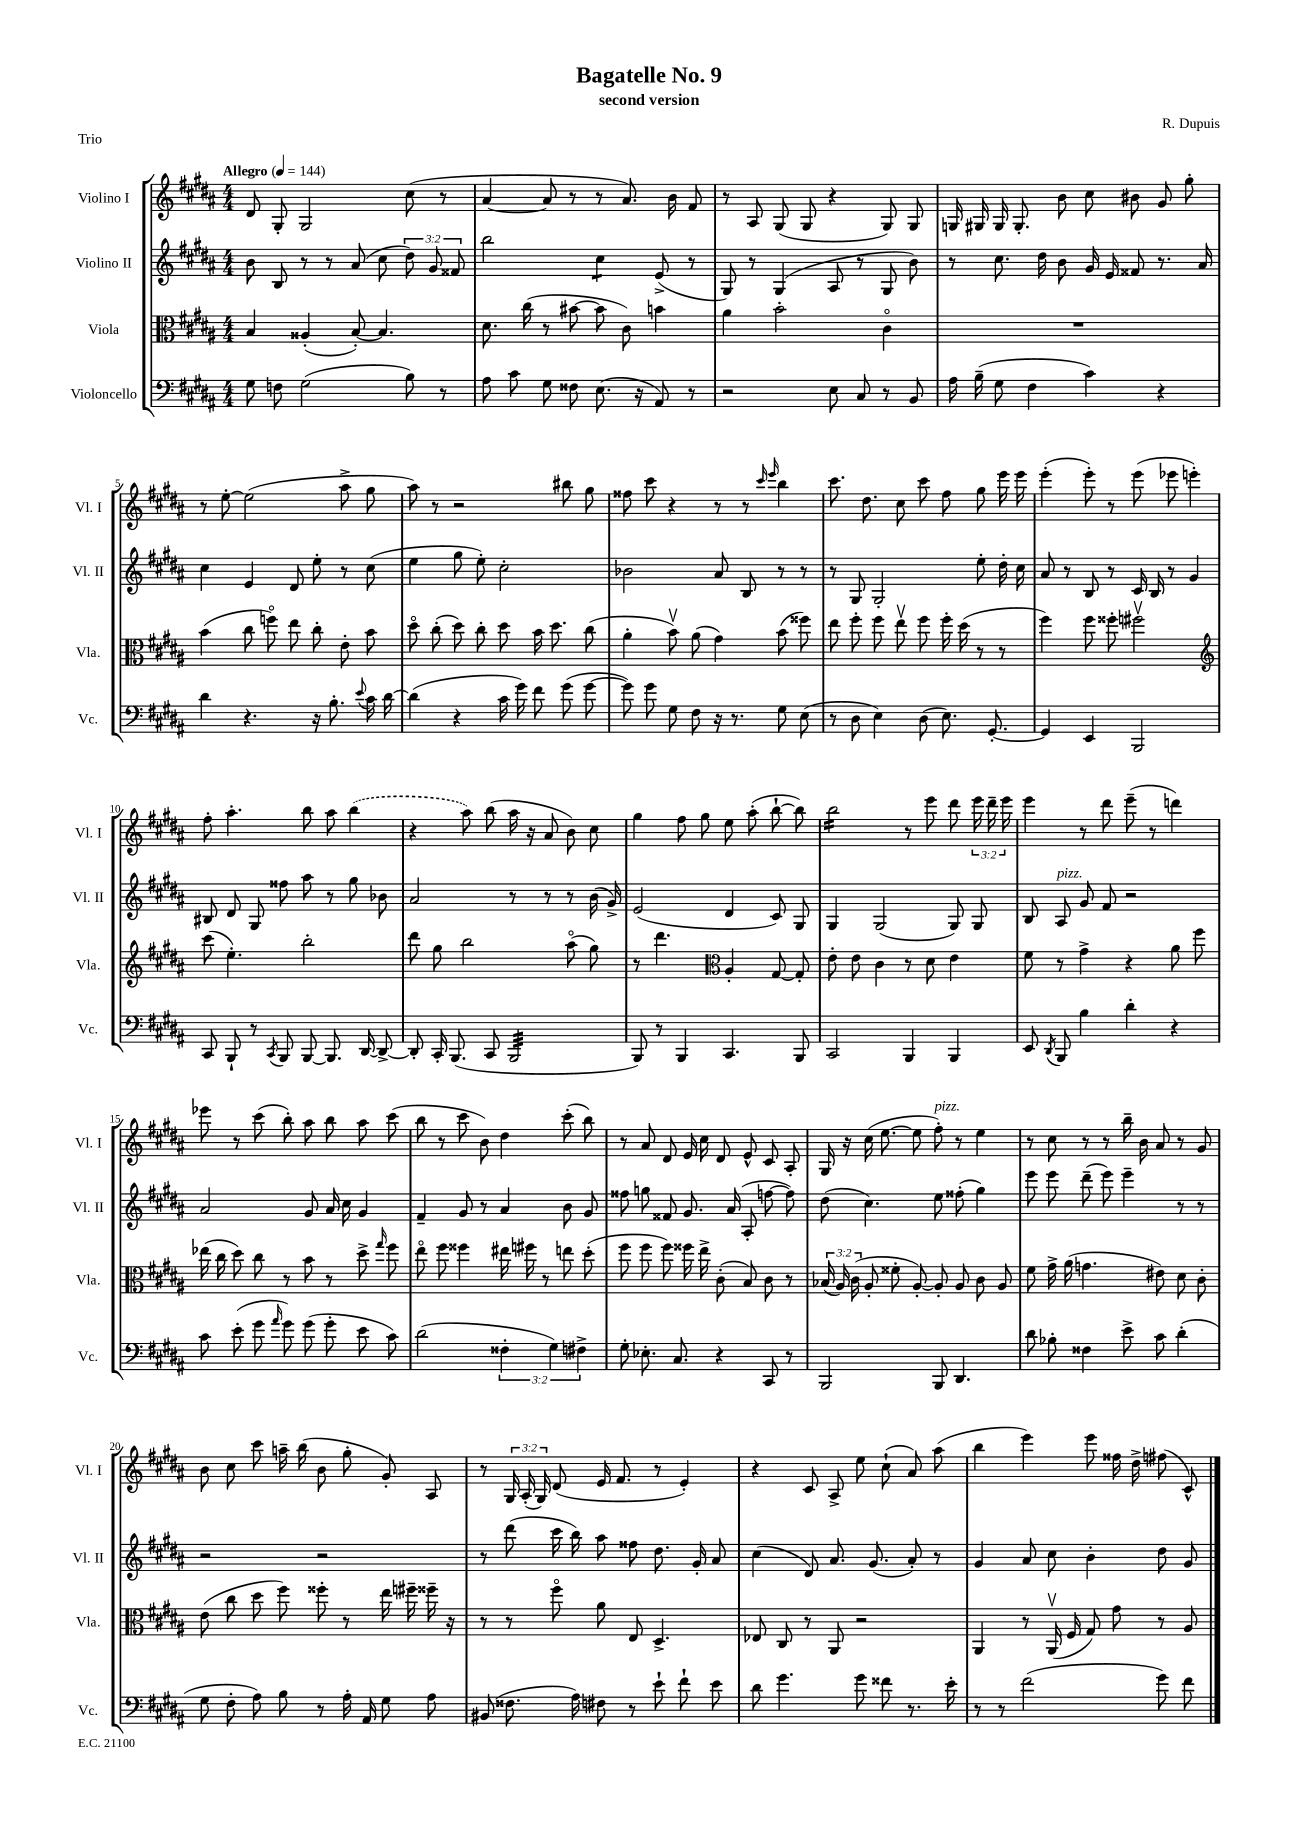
\header { title = "Bagatelle No. 9" composer = "R. Dupuis" subtitle = "second version" piece = "Trio" }
<<
\new StaffGroup <<
\new Staff = "s0" \with { instrumentName = "Violino I" shortInstrumentName = "Vl. I" } {
    \clef treble \key b \major \numericTimeSignature \time 4/4 \override Staff.TupletNumber.text = #tuplet-number::calc-fraction-text \tempo "Allegro" 4 = 144
    \autoBeamOff dis'8 gis8-. gis2 cis''8( r8 |
    ais'4~ ais'8 r8 r8 ais'8.) b'16 fis'8 |
    r8 ais8 gis8( gis8 r4 gis8) gis8 |
    g16 gis16 gis16 gis8.-. b'8 cis''8 bis'8 gis'8 gis''8-. |
    r8 e''8~-. e''2( ais''8-> gis''8 |
    ais''8) r8 r2 bis''8 gis''8 |
    fisis''8 cis'''8 r4 r8 r8 \grace { cis'''16 e'''16 } b''4 |
    cis'''8. dis''8. cis''8 cis'''8 fis''8 gis''8 e'''16 e'''16 |
    e'''4-.( e'''8-.) r8 e'''8( ees'''8 e'''4-.) |
    fis''8-. ais''4.-. b''8 ais''8 \once \slurDashed b''4( |
    r4 ais''8) b''8( ais''16 r16 ais'8 b'8) cis''8 |
    gis''4 fis''8 gis''8 e''8 ais''8-.( b''8~-! b''8) |
    b''2:16 r8 e'''8 dis'''8 \tuplet 3/2 { e'''16 dis'''16-- e'''16 } |
    e'''4 r8 dis'''8 e'''8--( r8 d'''4) |
    ees'''8 r8 cis'''8( b''8-.) ais''8 b''8 ais''8 cis'''8( |
    b''8 r8 cis'''8 b'8) dis''4 cis'''8-.( b''8) |
    r8 ais'8 dis'8 e'16 cis''16 dis'8 e'8-^ cis'8 ais8-. |
    gis16 r16 cis''16( e''8.~ e''8 fis''8-.^\markup { \italic "pizz." }) r8 e''4 |
    r8 cis''8 r8 r8 b''16-- b'16 ais'8 r8 gis'8 |
    b'8 cis''8 cis'''8 a''16-- b''16( b'8 gis''8-. gis'8-.) ais8 |
    r8 \tuplet 3/2 { gis16 ais16-.( gis16) } dis'8( e'16 fis'8. r8 e'4-.) |
    r4 cis'8 ais8-> e''8 cis''8-!( ais'8) ais''8( |
    b''4 e'''4) e'''8 fisis''16 dis''16-> fis''8( cis'8-^) \bar "|." |
}
\new Staff = "s1" \with { instrumentName = "Violino II" shortInstrumentName = "Vl. II" } {
    \clef treble \key b \major \numericTimeSignature \time 4/4 \override Staff.TupletNumber.text = #tuplet-number::calc-fraction-text
    \autoBeamOff b'8 b8 r8 r8 ais'8( cis''8 \tuplet 3/2 { dis''8) gis'8 fisis'8 } |
    b''2 cis''4:8 e'8->( r8 |
    gis8) r8 gis4( ais8 r8 gis8 b'8) |
    r8 cis''8. dis''16 b'8 gis'16 e'16 fisis'8 r8. ais'16 |
    cis''4 e'4 dis'8 e''8-. r8 cis''8( |
    e''4 gis''8 e''8-.) cis''2-. |
    bes'2 ais'8 b8 r8 r8 |
    r8 gis8 gis2-. e''8-. dis''16-. cis''16 |
    ais'8 r8 b8 r8 cis'16 b16 r8 gis'4 |
    bis8 dis'8 gis8 fisis''8 ais''8 r8 gis''8 bes'8 |
    ais'2 r8 r8 r8 b'16( gis'16->) |
    e'2( dis'4 cis'8) gis8 |
    gis4 gis2( gis8) gis8 |
    b8 ais8^\markup { \italic "pizz." } gis'8 fis'8 r2 |
    ais'2 gis'8 ais'16 cis''16 gis'4 |
    fis'4-- gis'8 r8 ais'4 b'8 gis'8 |
    fisis''8 g''8 fisis'8 gis'8. ais'16( ais8-. f''8~ f''8) |
    dis''8( cis''4.) e''8 fisis''8-.( gis''4) |
    e'''8 e'''8 dis'''8--( e'''8) e'''4-- r8 r8 |
    r2 r2 |
    r8 dis'''8( cis'''16 b''16) ais''8 fisis''8 dis''8. gis'16-. ais'8 |
    cis''4( dis'8) ais'8. gis'8.( ais'8-.) r8 |
    gis'4 ais'8 cis''8 b'4-. dis''8 gis'8 \bar "|." |
}
\new Staff = "s2" \with { instrumentName = "Viola" shortInstrumentName = "Vla." } {
    \clef alto \key b \major \numericTimeSignature \time 4/4 \override Staff.TupletNumber.text = #tuplet-number::calc-fraction-text
    \autoBeamOff b4 aisis4-.( b8~-.) b4. |
    dis'8. cis''16( r8 bis'8~ bis'8 cis'8) b'4 |
    ais'4 b'2-. cis'4\flageolet |
    R1 |
    b'4( cis''8 f''8\flageolet) e''8 cis''8-. e'8-. b'8 |
    dis''8\flageolet cis''8-.( dis''8) cis''8-. dis''8 b'16 dis''8. cis''8( |
    ais'4-. b'8\upbow) ais'8( gis'4) b'8( fisis''8) |
    e''8 fis''8-. fis''8 e''8\upbow fis''8 fis''16-. dis''16( r8 r8 |
    fis''4) fis''8 fisis''8-. fis''2\upbow |
    \clef treble cis'''8( e''4.-.) b''2-. |
    dis'''8 gis''8 b''2 ais''8\flageolet( gis''8) |
    r8 dis'''4. \clef alto ais4-. gis8~ gis8-. |
    e'8-. e'8 cis'4 r8 dis'8 e'4 |
    fis'8 r8 gis'4-> r4 ais'8 fis''8 |
    ees''16( cis''16 dis''8) cis''8 r8 b'8 r8 dis''8-> \grace { gis''16 } fis''8 |
    e''8\flageolet fis''8 fisis''4 eis''16 fis''16 r8 e''8 dis''8-.( |
    fis''8 fis''8 fis''8) fisis''16 e''16-> cis'8-.( b8) cis'8 r8 |
    \tuplet 3/2 { bes16( ais16) cis'16( } ais8-. fisis'8-. ais8~-.) ais8-. ais8 cis'8 ais8 |
    fis'8 gis'16-> ais'16( g'4. eis'8) dis'8 cis'8-. |
    e'8( cis''8 dis''8 fis''8) fisis''8-. r8 e''16 fis''16-- fisis''16-- r16 |
    r8 r8 fis''8\flageolet ais'8 e8 dis4.-> |
    ees8 cis8 r8 ais,8 r2 |
    ais,4 r8 ais,16\upbow( fis16 gis8) gis'8 r8 ais8 \bar "|." |
}
\new Staff = "s3" \with { instrumentName = "Violoncello" shortInstrumentName = "Vc." } {
    \clef bass \key b \major \numericTimeSignature \time 4/4 \override Staff.TupletNumber.text = #tuplet-number::calc-fraction-text
    \autoBeamOff gis8 f8 gis2( b8) r8 |
    ais8 cis'8 gis8 fisis8 e8.( r16 ais,8) r8 |
    r2 e8 cis8 r8 b,8 |
    ais16 b16--( gis8 fis4 cis'4) r4 |
    dis'4 r4. r16 b8.-. \appoggiatura { e'8 } cis'16 dis'16~ |
    dis'4( r4 cis'16 gis'16) fis'8 gis'8( gis'8~ |
    gis'8) gis'8 gis8 fis8 r16 r8. gis8 e8( |
    r8 dis8 e4) dis8( e8.) gis,8.~-. |
    gis,4 e,4 b,,2 |
    cis,8 b,,8-! r8 \acciaccatura { cis,8 } b,,8 b,,8~ b,,8. dis,16~ dis,8~-> |
    dis,8-. cis,16-. b,,8.( cis,8 b,,2:32 |
    b,,8) r8 b,,4 cis,4. b,,8 |
    cis,2 b,,4 b,,4 |
    e,8 \acciaccatura { dis,8 } b,,8 b4 dis'4-. r4 |
    cis'8 e'8-.( gis'8 \grace { ais'16 } gis'8) gis'8( gis'8-. e'8 cis'8) |
    dis'2( \tuplet 3/2 { fisis4-. gis4) fis4-> } |
    gis8-. ees8.-. cis8. r4 cis,8 r8 |
    b,,2 b,,8 dis,4. |
    dis'8 bes8-. fisis4 e'8-> cis'8 dis'4-.( |
    gis8 fis8-. ais8) b8 r8 ais16-. ais,16 gis8 ais8 |
    bis,8( fisis8. ais16) fis8 r8 e'8-! fis'8-! e'8 |
    dis'8 gis'4. gis'8 fisis'8 r8. e'16-. |
    r8 r8 fis'2( gis'8) fis'8 \bar "|." |
}
>>
>>
